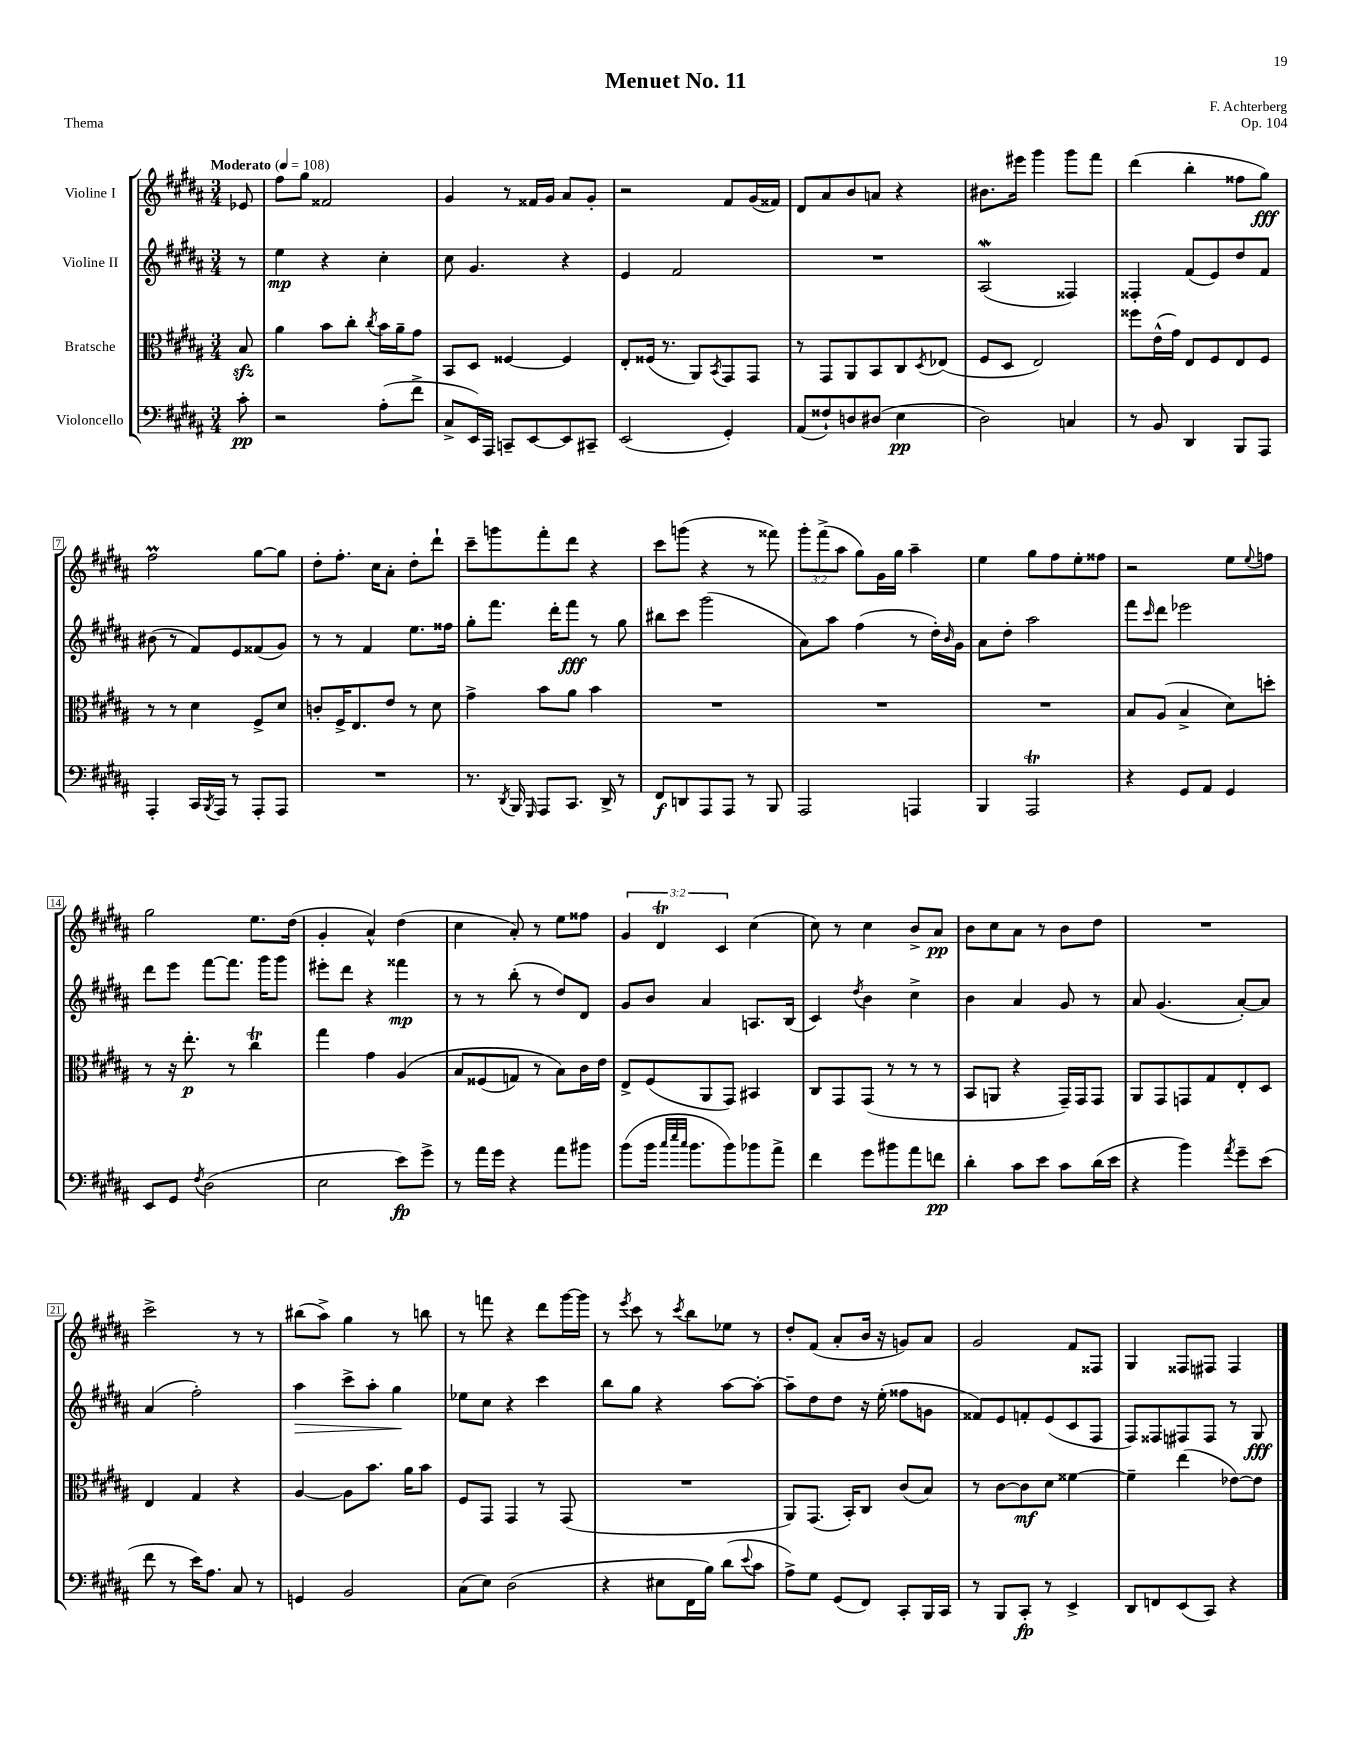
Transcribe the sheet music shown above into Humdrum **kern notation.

**kern	**kern	**kern	**kern
*staff4	*staff3	*staff2	*staff1
*clefF4	*clefC3	*clefG2	*clefG2
*k[f#c#g#d#a#]	*k[f#c#g#d#a#]	*k[f#c#g#d#a#]	*k[f#c#g#d#a#]
*M3/4	*M3/4	*M3/4	*M3/4
*MM108	*MM108	*MM108	*MM108
8c#'	8B	8r	8e-
=	=	=	=
2r	4a#	4ee	8ff#
.	.	.	8gg#
.	8b	4r	2f##
.	8cc#'	.	.
.	8qcc#	.	.
(8A#'	16b	4cc#'	.
.	16a#~	.	.
8f#^	8g#	.	.
=	=	=	=
8C#^	8BB	8cc#	4g#
16EE)	8D#	4.g#	.
16AAA#	.	.	.
8CC~	[4F##	.	8r
[8EE	.	.	16f##
.	.	.	16g#
8EE]	4F##]	4r	8a#
8CC#~	.	.	8g#'
=	=	=	=
(2EE	8E'	4e	2r
.	(16F##	.	.
.	8.r	.	.
.	.	2f#	.
.	8AA#)	.	.
.	8qBB	.	.
4GG#')	8GG#	.	8f#
.	8GG#	.	(16g#
.	.	.	16f##)
=	=	=	=
(8AA#	8r	2.r	8d#
8F##`)	8GG#	.	8a#
8D	8AA#	.	8b
(8D#	8BB	.	8a
4E	8C#	.	4r
.	8qD#	.	.
.	(8E-	.	.
=	=	=	=
2D#)	8F#	(2A#	8.b#
.	8D#	.	.
.	.	.	16eee#
.	2E)	.	4ggg#
4C	.	4F##)	8ggg#
.	.	.	8fff#
=	=	=	=
8r	8ff##	4F##'	(4ddd#
8BB	(16e^^	.	.
.	16g#)	.	.
4DD#	8E	(8f#	4bb'
.	8F#	8e)	.
8BBB	8E	8dd#	8ff##
8AAA#	8F#	8f#	8gg#)
=	=	=	=
4AAA#'	8r	(8b#	2ff#
.	8r	8r	.
16CC#	4d#	8f#)	.
8qBBB	.	.	.
16AAA#	.	.	.
8r	.	8e	.
8AAA#'	8F#^	(8f##	[8gg#
8AAA#	8d#	8g#)	8gg#]
=	=	=	=
2.r	8c'	8r	8dd#'
.	16F#^	8r	8.ff#'
.	8.E	.	.
.	.	4f#	.
.	.	.	16cc#
.	8e	.	8a#'
.	8r	8.ee	8dd#'
.	8d#	.	8ddd#`
.	.	16ff##	.
=	=	=	=
8.r	4g#^	8gg#'	8ccc#~
.	.	8.fff#	8ggg
8qDD#	.	.	.
16BBB	.	.	.
16qqGGG#	.	.	.
8AAA#	8b	.	8fff#'
.	.	16ddd#'	.
8.CC#	8a#	8fff#	8ddd#
.	4b	8r	4r
16DD#^	.	.	.
8r	.	8gg#	.
=	=	=	=
8FF#	2.r	8bb#	8ccc#
8DD	.	8ccc#	(8ggg
8AAA#	.	(2ggg#	4r
8AAA#	.	.	.
8r	.	.	8r
8BBB	.	.	8fff##)
=	=	=	=
2AAA#	2.r	8a#)	12ggg#'
.	.	.	(12fff#^
.	.	8aa#	.
.	.	.	12aa#
.	.	(4ff#	8gg#)
.	.	.	16g#
.	.	.	16gg#
4AAA	.	8r	4aa#~
.	.	16dd#')	.
.	.	16qqb	.
.	.	16g#	.
=	=	=	=
4BBB	2.r	8a#	4ee
.	.	8dd#'	.
2AAA#	.	2aa#	8gg#
.	.	.	8ff#
.	.	.	8ee'
.	.	.	8ff##
=	=	=	=
4r	8B	8fff#	2r
.	.	16qqccc#	.
.	(8A#	8ddd#	.
8GG#	4B^	2eee-	.
8AA#	.	.	.
4GG#	8d#)	.	8ee
.	.	.	8qqee
.	8dd'	.	8ff
=	=	=	=
8EE	8r	8ddd#	2gg#
8GG#	16r	8eee	.
.	8.ee'	.	.
8qF#	.	.	.
(2D#	.	[8fff#	.
.	8r	8.fff#]	.
.	4cc#	.	8.ee
.	.	16ggg#	.
.	.	8ggg#	.
.	.	.	(16dd#
=	=	=	=
2E	4gg#	8eee#'	4g#'
.	.	8ddd#	.
.	4g#	4r	4a#^^)
8e)	&(4A#	4fff##	(4dd#
8g#^	.	.	.
=	=	=	=
8r	8B	8r	4cc#
16a#	(8F##	8r	.
16g#	.	.	.
4r	8G)	(8bb'	8a#')
.	8r	8r	8r
8a#	8B&)	8dd#)	8ee
8b#	16c#	8d#	8ff##
.	16e	.	.
=	=	=	=
(8b	8E^	8g#	6g#
16b	(8F#	8b	.
.	.	.	6d#
32qqcc#	.	.	.
32qqee	.	.	.
32qqcc#	.	.	.
8.b	.	.	.
.	8AA#	4a#	.
.	.	.	6c#
8b)	8GG#)	.	.
8b-	4BB#	8.A	(4cc#
8a#^	.	.	.
.	.	(16B	.
=	=	=	=
4f#	8C#	4c#)	8cc#)
.	8GG#	.	8r
.	.	8qdd#	.
8g#	(8GG#	4b	4cc#
8b#	8r	.	.
8a#	8r	4cc#^	8b^
8f	8r	.	8a#
=	=	=	=
4d#'	8BB	4b	8b
.	8AA	.	8cc#
8c#	4r	4a#	8a#
8e	.	.	8r
8c#	16GG#~)	8g#	8b
.	16GG#	.	.
(16d#	8GG#	8r	8dd#
16e	.	.	.
=	=	=	=
4r	8AA#	8a#	2.r
.	8GG#	(4.g#	.
4b)	8GG	.	.
.	8G#	.	.
8qa#	.	.	.
8g#~	8E'	[8a#')	.
(8e	8D#	8a#]	.
=	=	=	=
8f#	4E	(4a#	2ccc#^
8r	.	.	.
16e)	4G#	2ff#')	.
8.A#	.	.	.
8C#	4r	.	8r
8r	.	.	8r
=	=	=	=
4GG	[4A#	4aa#	(8bb#
.	.	.	8aa#^)
2BB	8A#]	8ccc#^	4gg#
.	8.b	8aa#'	.
.	.	4gg#	8r
.	16a#	.	.
.	8b	.	8bb
=	=	=	=
(8C#	8F#	8ee-	8r
8E)	8GG#	8cc#	8fff
(2D#	4GG#	4r	4r
.	8r	4ccc#	8ddd#
.	(8GG#	.	[16ggg#
.	.	.	16ggg#]
=	=	=	=
4r	2.r	8bb	8r
.	.	.	8qeee
.	.	8gg#	8ccc#
8E#	.	4r	8r
.	.	.	8qccc#
16FF#	.	.	8bb
16B)	.	.	.
(8d#	.	[8aa#	8ee-
8qqe	.	.	.
8c#	.	8aa#'_	8r
=	=	=	=
8A#^)	8AA#)	8aa#~]	8dd#'
8G#	(8.GG#	8dd#	(8f#
(8GG#	.	8dd#	8a#'
.	16BB')	.	.
8FF#)	8C#	16r	16b
.	.	(16ee'	16r
8CC#'	(8c#	8ff##	8g)
16BBB	8B)	8g	8a#
16CC#	.	.	.
=	=	=	=
8r	8r	8f##)	2g#
8BBB	[8c#	8e	.
8CC#'	8c#]	8f'	.
8r	8d#	(8e	.
4EE^	[4f##	8c#	8f#
.	.	8F#	8F##
=	=	=	=
8DD#	4f##~]	8F#)	4G#
8FF	.	8F##	.
(8EE	(4ee	8F#	8F##
8CC#)	.	8F#	8F#
4r	[8e-)	8r	4F#
.	8e-]	8G#	.
==	==	==	==
*-	*-	*-	*-
